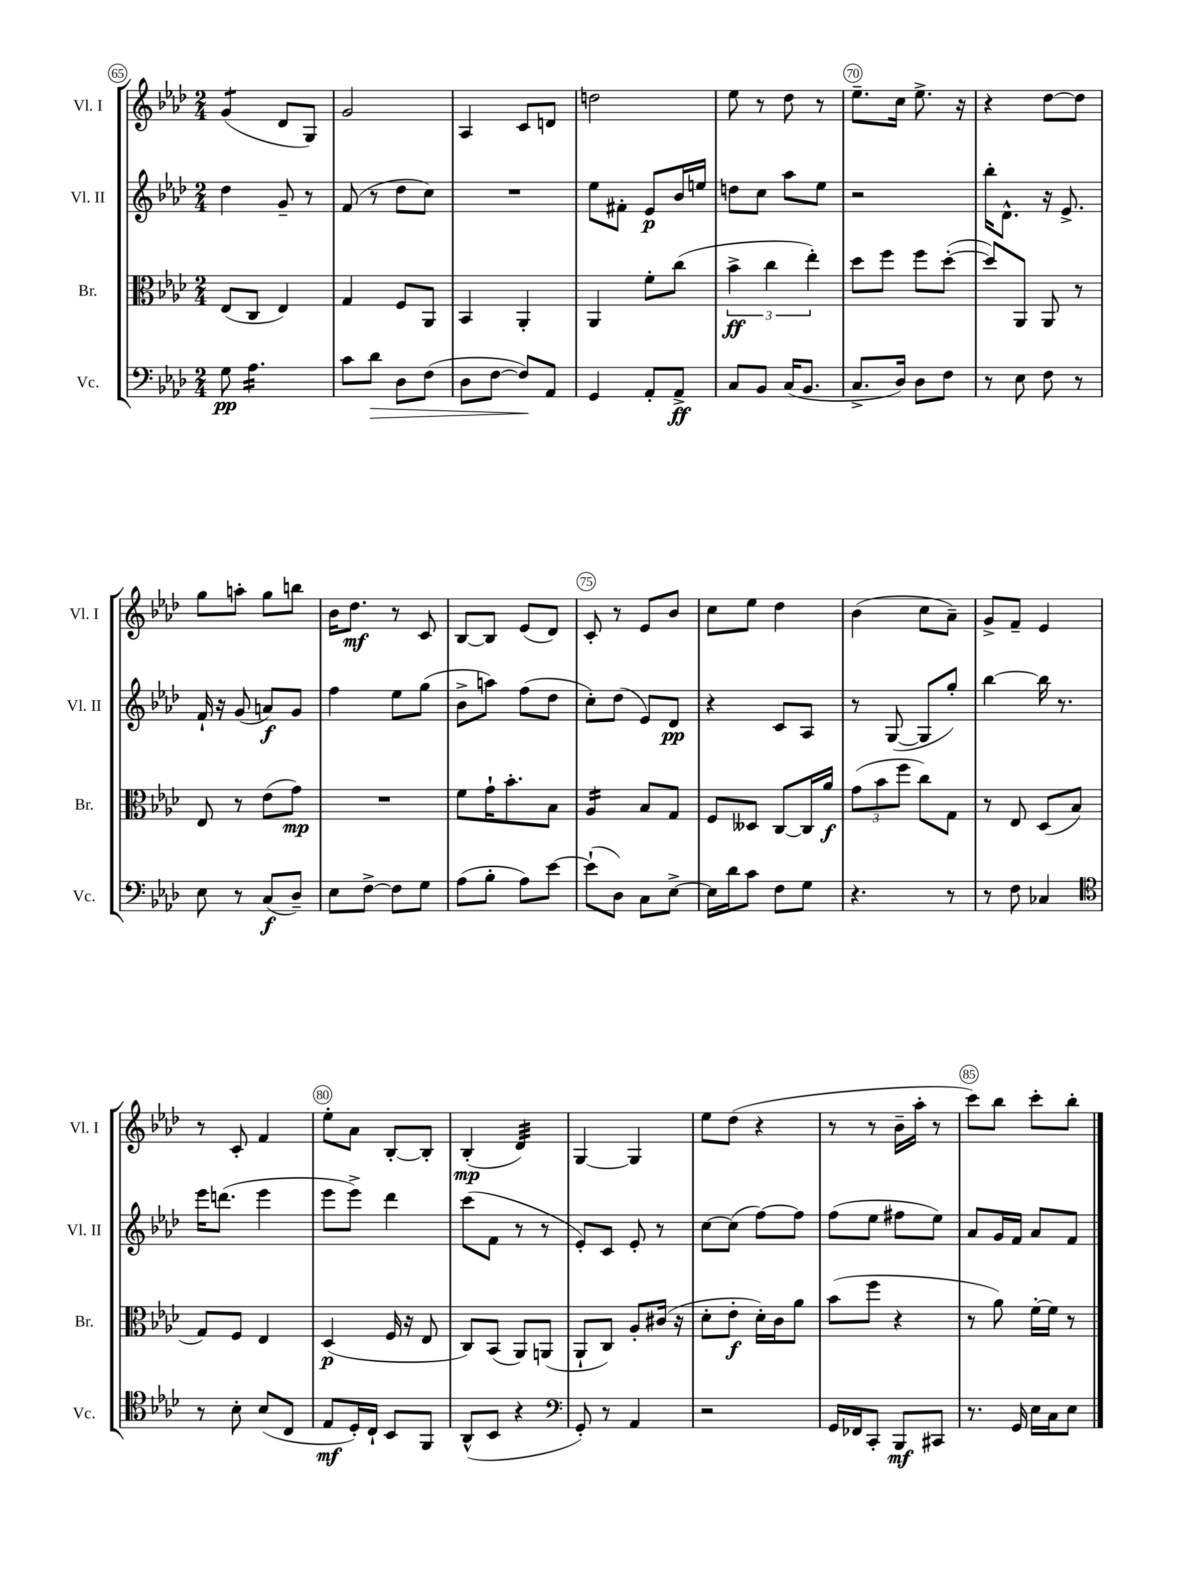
<<
\new StaffGroup <<
\new Staff = "s0" \with { instrumentName = "Vl. I" shortInstrumentName = "Vl. I" } {
    \clef treble \key aes \major \numericTimeSignature \time 2/4
    g'4:8( des'8 g8) |
    g'2 |
    aes4 c'8 d'8 |
    d''2 |
    ees''8 r8 des''8 r8 |
    ees''8.-- c''16 ees''8.-> r16 |
    r4 des''8~ des''8 |
    g''8 a''8-. g''8 b''8 |
    bes'16 des''8.\mf r8 c'8 |
    bes8~ bes8 ees'8( des'8) |
    c'8-. r8 ees'8 bes'8 |
    c''8 ees''8 des''4 |
    bes'4( c''8 aes'8--) |
    g'8-> f'8-- ees'4 |
    r8 c'8-. f'4 |
    ees''8-. aes'8 bes8~-. bes8-. |
    bes4-.\mp( des'4:32) |
    g4~ g4 |
    ees''8 des''8( r4 |
    r8 r8 bes'16-- aes''16-. r8 |
    c'''8) bes''8 c'''8-. bes''8-. \bar "|." |
}
\new Staff = "s1" \with { instrumentName = "Vl. II" shortInstrumentName = "Vl. II" } {
    \clef treble \key aes \major \numericTimeSignature \time 2/4
    des''4 g'8-- r8 |
    f'8( r8 des''8 c''8) |
    R2 |
    ees''8 fis'8-. ees'8\p bes'16 e''16 |
    d''8 c''8 aes''8 ees''8 |
    r2 |
    bes''16-. des'8.-^ r16 ees'8.-> |
    f'16-! r16 g'8( a'8\f) g'8 |
    f''4 ees''8 g''8( |
    bes'8-> a''8) f''8( des''8 |
    c''8-.) des''8( ees'8) des'8\pp |
    r4 c'8 aes8 |
    r8 g8~( g8 g''8-.) |
    bes''4~ bes''16 r8. |
    ees'''16 d'''8.( ees'''4 |
    ees'''8 ees'''8->) des'''4 |
    c'''8( f'8 r8 r8 |
    ees'8-.) c'8 ees'8-. r8 |
    c''8~ c''8( f''8~) f''8 |
    f''8( ees''8 fis''8 ees''8) |
    aes'8 g'16 f'16 aes'8 f'8 \bar "|." |
}
\new Staff = "s2" \with { instrumentName = "Br." shortInstrumentName = "Br." } {
    \clef alto \key aes \major \numericTimeSignature \time 2/4
    ees8( c8 ees4) |
    g4 f8 aes,8 |
    bes,4 aes,4-. |
    aes,4 f'8-. c''8( |
    \tuplet 3/2 { bes'4->\ff c''4 ees''4-.) } |
    des''8 f''8 f''8 des''8~-.( |
    des''8) aes,8 aes,8 r8 |
    ees8 r8 ees'8( g'8\mp) |
    R2 |
    f'8 g'16-! bes'8.-. bes8 |
    aes4:16 bes8 g8 |
    f8 deses8 c8~ c16 aes'16\f |
    \tuplet 3/2 { g'8( bes'8 f''8 } c''8) g8 |
    r8 ees8 des8( bes8 |
    g8) f8 ees4 |
    des4\p( f16 r16 ees8 |
    c8) bes,8( aes,8) a,8( |
    aes,8-! c8) aes8-. cis'16( r16 |
    des'8-. ees'8-.\f des'16-.) c'16 aes'8 |
    bes'8( f''8 r4 |
    r8 aes'8) f'16~-. f'16 r8 \bar "|." |
}
\new Staff = "s3" \with { instrumentName = "Vc." shortInstrumentName = "Vc." } {
    \clef bass \key aes \major \numericTimeSignature \time 2/4
    g8\pp aes4.:16 |
    c'8 des'8\> des8 f8( |
    des8 f8~ f8\!) aes,8 |
    g,4 aes,8-. aes,8->\ff |
    c8 bes,8 c16( bes,8. |
    c8.-> des16) des8 f8 |
    r8 ees8 f8 r8 |
    ees8 r8 c8\f( des8--) |
    ees8 f8~-> f8 g8 |
    aes8( bes8-. aes8) ees'8~ |
    ees'8-!( des8) c8 ees8~-> |
    ees16 des'16 c'8 f8 g8 |
    r4. r8 |
    r8 f8 ces4 |
    \clef tenor r8 bes8-. bes8( c8 |
    ees8\mf des16-.) c16-! bes,8 f,8 |
    aes,8-^( bes,8 r4 |
    \clef bass g,8-.) r8 aes,4 |
    r2 |
    g,16 fes,16 c,8-. bes,,8\mf cis,8 |
    r8. g,16 ees16 c16 ees8 \bar "|." |
}
>>
>>
\layout { \context { \Score currentBarNumber = #65 \override BarNumber.break-visibility = ##(#f #t #t) barNumberVisibility = #(every-nth-bar-number-visible 5) \override BarNumber.stencil = #(make-stencil-circler 0.1 0.3 ly:text-interface::print) } }
